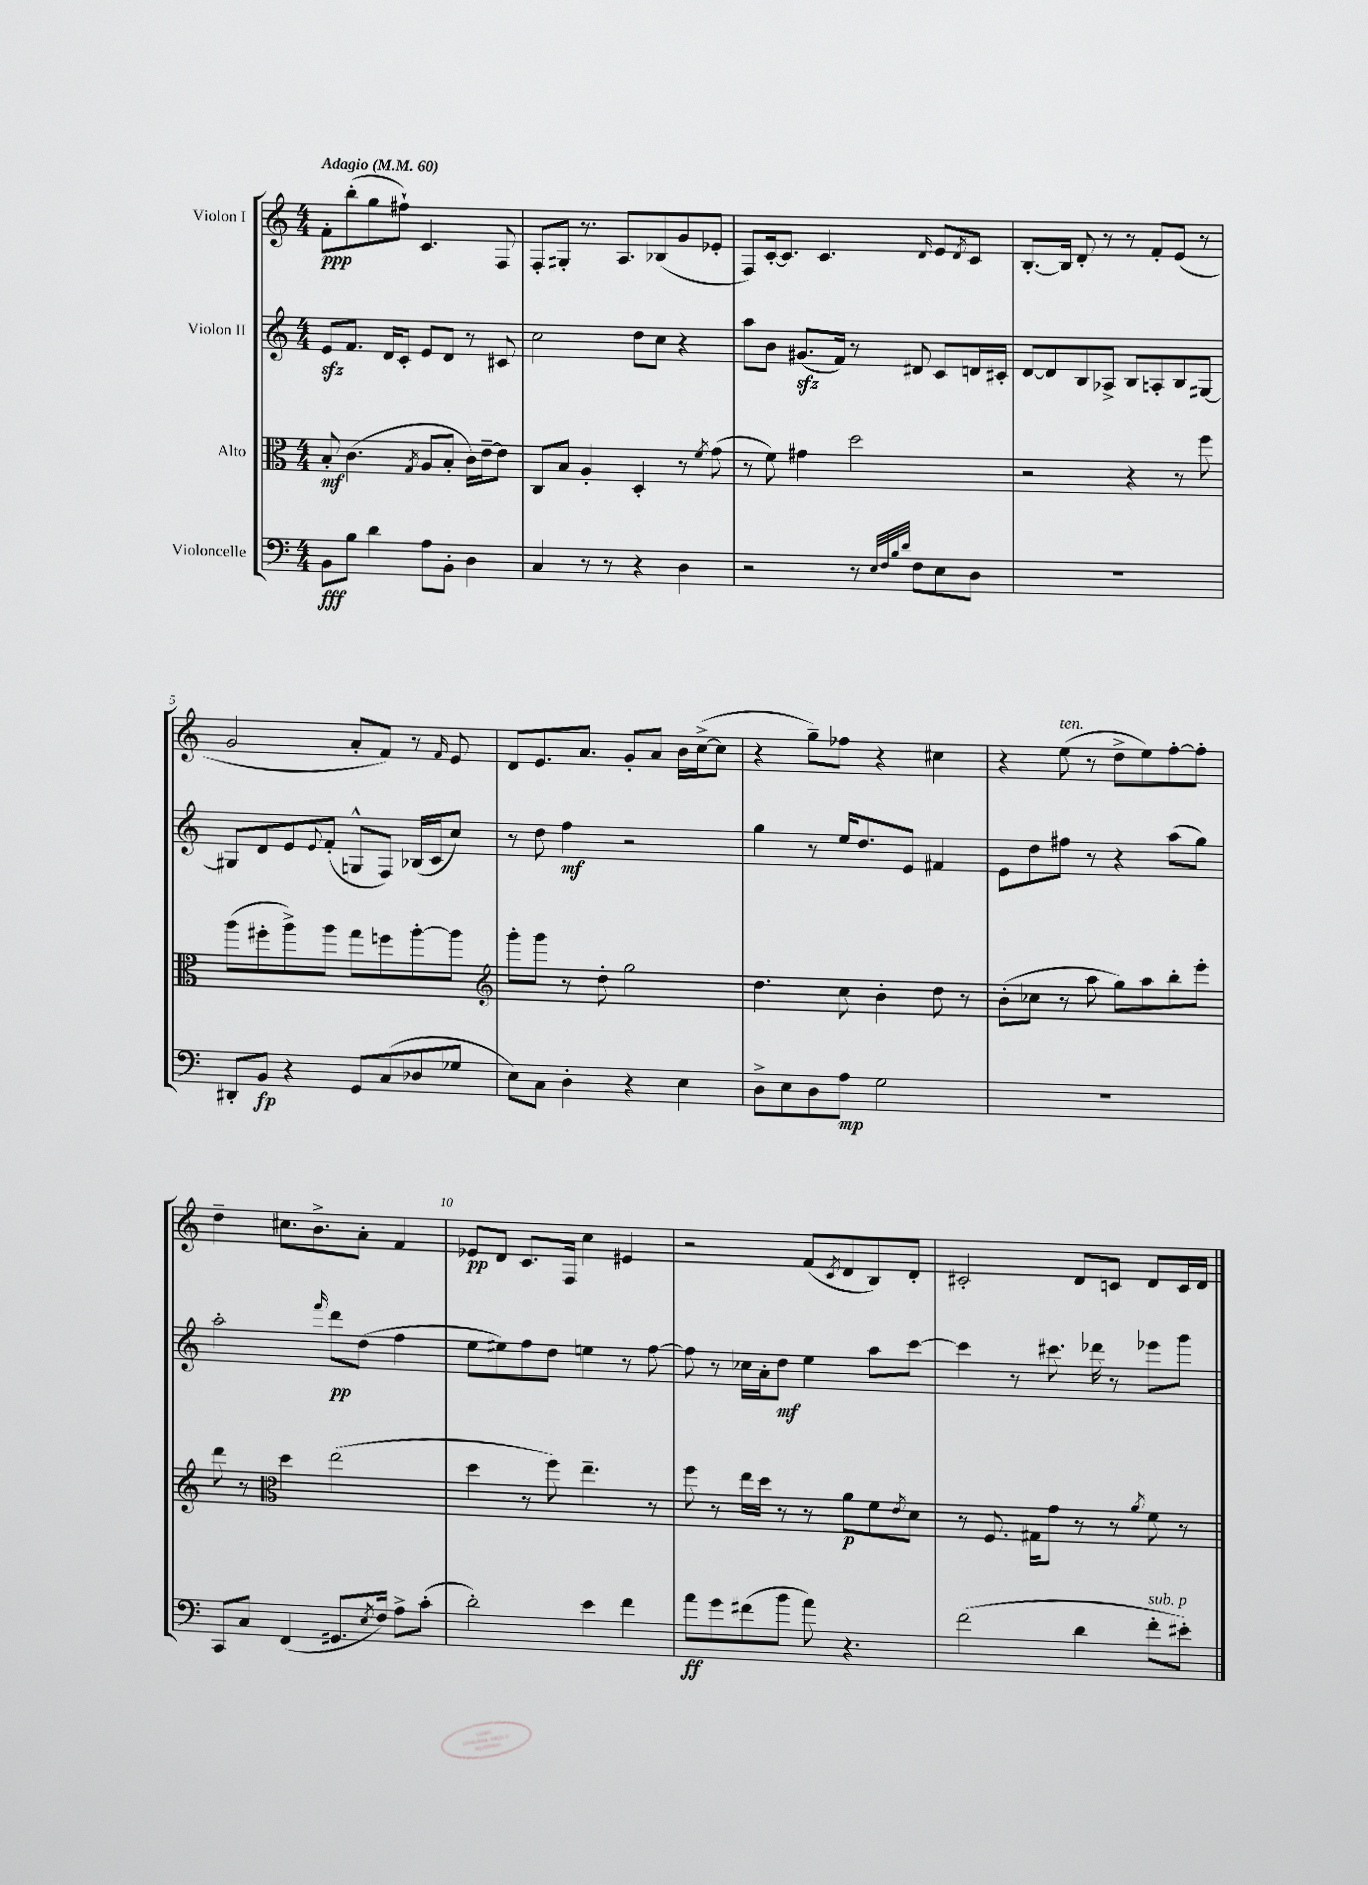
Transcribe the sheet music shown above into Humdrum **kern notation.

**kern	**dynam	**kern	**dynam	**kern	**dynam	**kern	**dynam
*part4	*part4	*part3	*part3	*part2	*part2	*part1	*part1
*staff4	*staff4	*staff3	*staff3	*staff2	*staff2	*staff1	*staff1
*I"Violoncelle	*	*I"Alto	*	*I"Violon II	*	*I"Violon I	*
*clefF4	*	*clefC3	*	*clefG2	*	*clefG2	*
*k[]	*	*k[]	*	*k[]	*	*k[]	*
*M4/4	*	*M4/4	*	*M4/4	*	*M4/4	*
*MM60	*	*MM60	*	*MM60	*	*MM60	*
=1	=1	=1	=1	=1	=1	=1	=1
!	!	!	!	!	!	!LO:TX:a:B:t=Adagio	!
8BB\L	fff	8B'/	mf	8ezz/L	.	8f'\L	ppp
8B\J	.	(4.c\	.	8.f/J	.	(8bb'\	.
4d\	.	.	.	.	.	8gg\	.
.	.	.	.	16d/KL	.	.	.
.	.	.	.	8c'/J	.	8ff#X`\J)	.
.	.	8qG/	.	.	.	.	.
8A\L	.	8A/L	.	8e/L	.	4.c/	.
8BB'\J	.	8B'/J	.	8d/J	.	.	.
4D\	.	16c\LL)	.	8r	.	.	.
.	.	[16e~\J	.	.	.	.	.
.	.	8e\J]	.	8c#X/	.	8F/	.
=2	=2	=2	=2	=2	=2	=2	=2
4C/	.	8C/L	.	2cc\	.	8F'/L	.
.	.	8B/J	.	.	.	8G#X'/J	.
8r	.	4A'/	.	.	.	8.r	.
8r	.	.	.	.	.	.	.
.	.	.	.	.	.	8.A/L	.
4r	.	4D'/	.	8dd\L	.	.	.
.	.	.	.	8cc\J	.	(8B-X/	.
4D\	.	8r	.	4r	.	8g/	.
.	.	8qf/	.	.	.	.	.
.	.	(8g\	.	.	.	8e-X'/J	.
=3	=3	=3	=3	=3	=3	=3	=3
2r	.	8r	.	8aa\L	.	8F/L)	.
.	.	8f\)	.	8b\J	.	[16c'/k	.
.	.	.	.	.	.	8.c/J]	.
.	.	4g#X\	.	(8.g#Xzz/L	.	.	.
.	.	.	.	.	.	4.c/	.
.	.	.	.	16f/Jk)	.	.	.
8r	.	2dd\	.	8r	.	.	.
32qqE/LLL	.	.	.	.	.	.	.
32qqF/	.	.	.	.	.	.	.
32qqB/	.	.	.	.	.	.	.
32qqd/JJJ	.	.	.	.	.	.	.
8F\L	.	.	.	8d#X/	.	.	.
.	.	.	.	.	.	16qqd/	.
8E\	.	.	.	8c/L	.	8e/L	.
.	.	.	.	.	.	8qd/	.
8D\J	.	.	.	16dn/L	.	8c/J	.
.	.	.	.	16c#X'/JJ	.	.	.
=4	=4	=4	=4	=4	=4	=4	=4
1r	.	2r	.	[8d/L	.	[8.B'/L	.
.	.	.	.	8d/]	.	.	.
.	.	.	.	.	.	16B/Jk]	.
.	.	.	.	8B/	.	8d'/	.
.	.	.	.	8A-X^/J	.	8r	.
.	.	4r	.	8B/L	.	8r	.
.	.	.	.	8An'/	.	8f'/L	.
.	.	8r	.	8B/	.	(8e/J	.
.	.	8ff\	.	[8G#X/J	.	8r	.
!!LO:LB:g=z
=5	=5	=5	=5	=5	=5	=5	=5
8DD#X'/L	.	(8aa\L	.	8G#X/L]	.	2g/	.
8BB/J	fp	8ff#X'\	.	8d/	.	.	.
4r	.	8aa^\)	.	8e/	.	.	.
.	.	.	.	8qqe/	.	.	.
.	.	8aa\J	.	(8f'/J	.	.	.
8GG/L	.	8gg\L	.	8Gn^^/L	.	8a'/L	.
(8C/	.	8ffn\	.	8F/J)	.	8f/J)	.
8D-X/	.	[8aa'\	.	(16B-X/LL	.	8r	.
.	.	.	.	16c/J	.	.	.
.	.	.	.	.	.	16qqf/	.
8G-X/J	.	8aa\J]	.	8cc/J)	.	8e/	.
=6	=6	=6	=6	=6	=6	=6	=6
*	*	*clefG2	*	*	*	*	*
8E\L)	.	8ggg'\L	.	8r	.	8d/L	.
8C\J	.	8ggg\J	.	8dd\	.	8.e/	.
4D'\	.	8r	.	4ff\	mf	.	.
.	.	.	.	.	.	8.a/J	.
.	.	8dd'\	.	.	.	.	.
4r	.	2gg\	.	2r	.	8g'/L	.
.	.	.	.	.	.	8a/J	.
4E\	.	.	.	.	.	16b\LL	.
.	.	.	.	.	.	([16cc^\J	.
.	.	.	.	.	.	8cc\J]	.
=7	=7	=7	=7	=7	=7	=7	=7
8D^\L	.	4.dd\	.	4gg\	.	4r	.
8E\	.	.	.	.	.	.	.
8D\	.	.	.	8r	.	8gg~\L)	.
8A\J	mp	8cc\	.	16ee/KL	.	8ff-X\J	.
.	.	.	.	8.dd/	.	.	.
2G\	.	4b'\	.	.	.	4r	.
.	.	.	.	8e/J	.	.	.
.	.	8dd\	.	4f#X/	.	4cc#X\	.
.	.	8r	.	.	.	.	.
=8	=8	=8	=8	=8	=8	=8	=8
1r	.	(8b'\L	.	8e\L	.	4r	.
.	.	8cc-X\J	.	8dd\	.	.	.
!	!	!	!	!	!	!LO:TX:a:i:t=ten.	!
.	.	8r	.	8ff#X\J	.	(8ee\	.
.	.	8aa\	.	8r	.	8r	.
.	.	8gg\L)	.	4r	.	8dd^\L	.
.	.	8aa\	.	.	.	8ee\)	.
.	.	8bb'\	.	(8aa\L	.	[8ff'\	.
.	.	8eee'\J	.	8gg\J)	.	8ff'\J]	.
!!LO:LB:g=z
=9	=9	=9	=9	=9	=9	=9	=9
8CC/L	.	8ddd\	.	2aa'\	.	4dd~\	.
8C/J	.	8r	.	.	.	.	.
*	*	*clefC3	*	*	*	*	*
(4FF/	.	4dd\	.	.	.	8.cc#X\L	.
.	.	.	.	.	.	8.b^\	.
.	.	.	.	16qqfff/	.	.	.
8.GG#X/L	.	(2ee\	.	8ddd\L	pp	.	.
.	.	.	.	(8dd\J	.	8a'\J	.
8qE/	.	.	.	.	.	.	.
16F/Jk)	.	.	.	.	.	.	.
8A^\L	.	.	.	4ff\	.	4f/	.
(8c'\J	.	.	.	.	.	.	.
=10	=10	=10	=10	=10	=10	=10	=10
2d'\)	.	4dd\	.	8ee\L	.	8e-X/L	pp
.	.	.	.	8ee#X\)	.	8d/J	.
.	.	8r	.	8ff\	.	8.c/L	.
.	.	8ff\)	.	8dd\J	.	.	.
.	.	.	.	.	.	16F/Jk	.
4e\	.	4.ee~\	.	4een\	.	4cc\	.
4f\	.	.	.	8r	.	4e#X/	.
.	.	8r	.	[8ff\	.	.	.
=11	=11	=11	=11	=11	=11	=11	=11
8a\L	ff	8ff\	.	8ff\]	.	2r	.
8g\	.	8r	.	8r	.	.	.
(8f#X\	.	16ee\LL	.	16cc-X\LL	.	.	.
.	.	16dd\JJ	.	16a'\J	.	.	.
8b\J	.	8r	.	8dd\J	mf	.	.
8a\)	.	8r	.	4ee\	.	(8f/L	.
.	.	.	.	.	.	8qc/	.
4.r	.	8a\L	p	.	.	8d/	.
.	.	8f\	.	8aa\L	.	8B/)	.
.	.	8qe/	.	.	.	.	.
.	.	8d\J	.	[8ccc\J	.	8d'/J	.
=12	=12	=12	=12	=12	=12	=12	=12
(2f\	.	8r	.	4ccc\]	.	2c#X'/	.
.	.	8.F/	.	.	.	.	.
.	.	.	.	8r	.	.	.
.	.	16G#X\KL	.	.	.	.	.
.	.	8g\J	.	8.ccc#X\	.	.	.
4d\	.	8r	.	.	.	8d/L	.
.	.	.	.	16ddd-X\	.	.	.
.	.	8r	.	8r	.	8cn/J	.
.	.	8qa/	.	.	.	.	.
!LO:TX:a:i:t=sub. p	!	!	!	!	!	!	!
8f'\L	.	8f\	.	8eee-X\L	.	8d/L	.
8e#X'\J)	.	8r	.	8ggg\J	.	16c/L	.
.	.	.	.	.	.	16d/JJ	.
==	==	==	==	==	==	==	==
*-	*-	*-	*-	*-	*-	*-	*-
